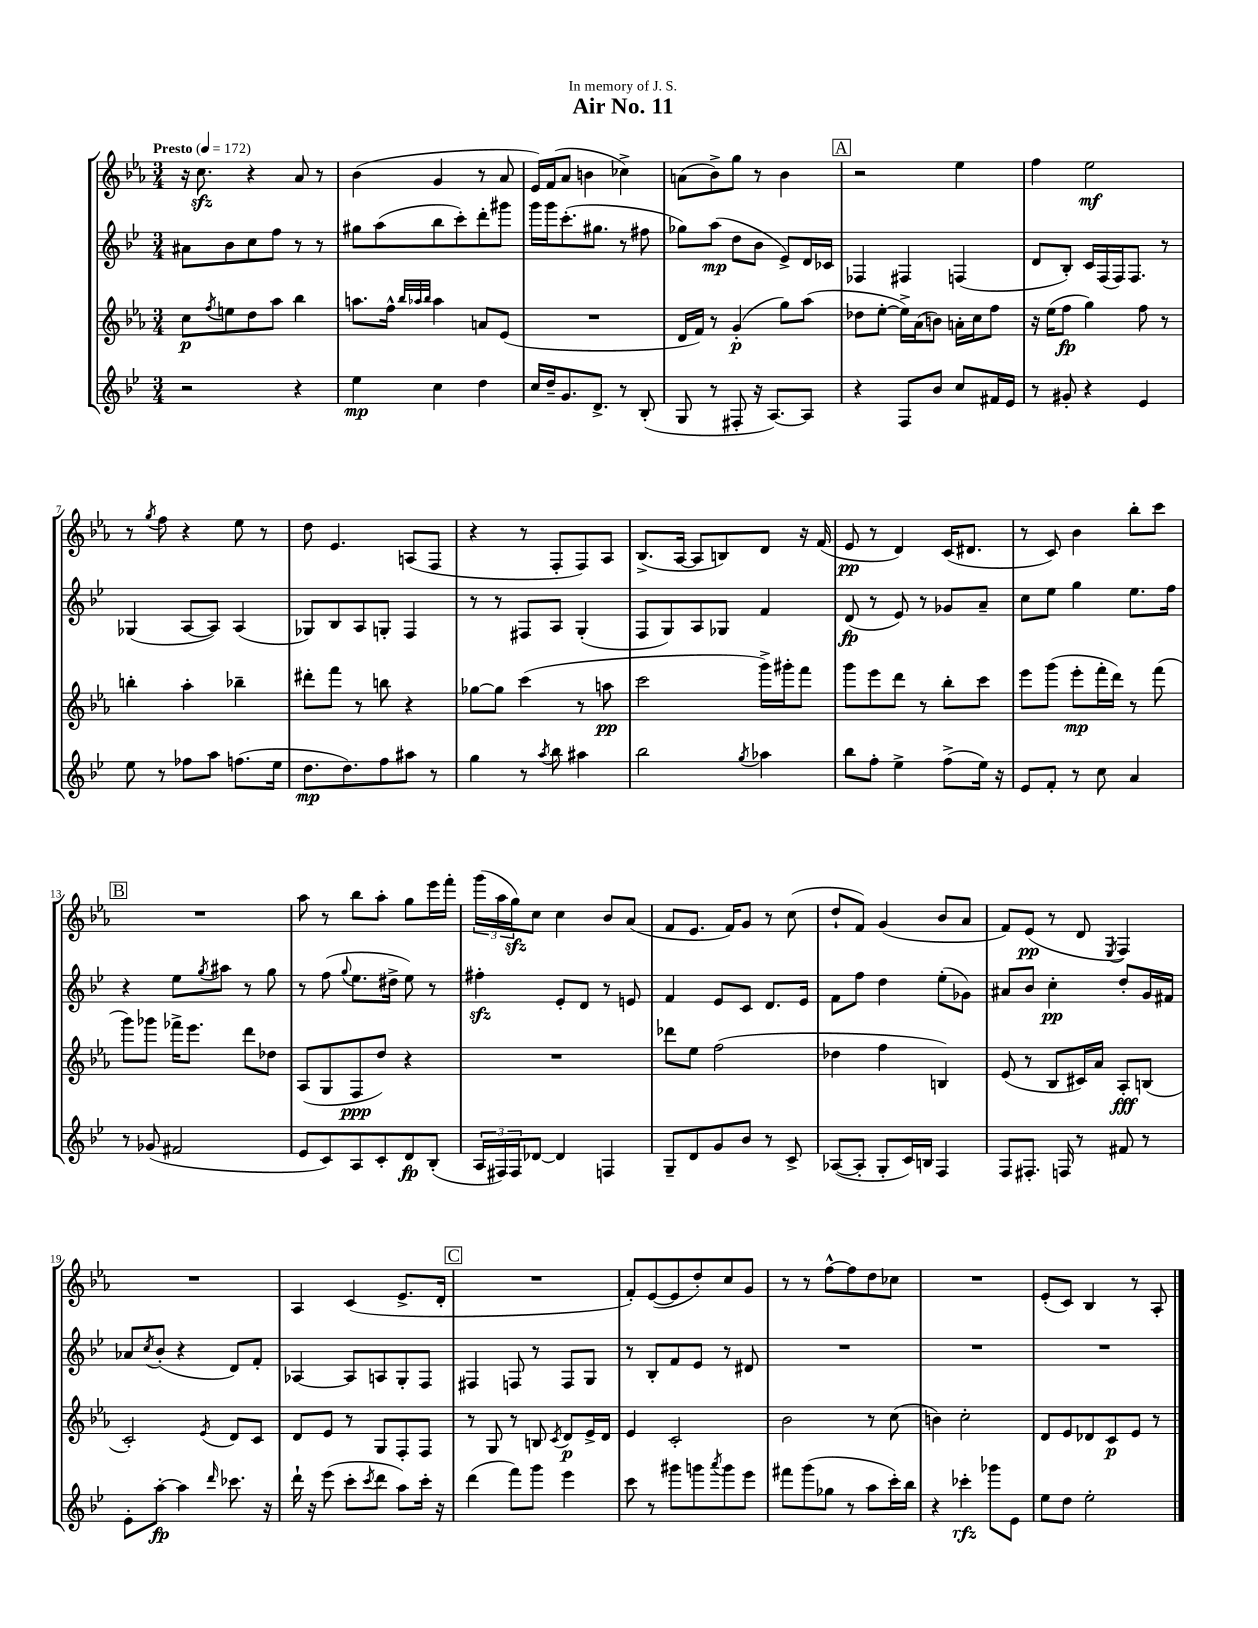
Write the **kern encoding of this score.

**kern	**dynam	**kern	**dynam	**kern	**dynam	**kern	**dynam
*part4	*part4	*part3	*part3	*part2	*part2	*part1	*part1
*staff4	*staff4	*staff3	*staff3	*staff2	*staff2	*staff1	*staff1
*clefG2	*	*clefG2	*	*clefG2	*	*clefG2	*
*k[b-e-]	*	*k[b-e-a-]	*	*k[b-e-]	*	*k[b-e-a-]	*
*M3/4	*	*M3/4	*	*M3/4	*	*M3/4	*
*MM172	*	*MM172	*	*MM172	*	*MM172	*
=1	=1	=1	=1	=1	=1	=1	=1
!	!	!	!	!	!	!LO:TX:a:B:t=Presto	!
2r	.	8cc\L	p	8a#X\L	.	16r	.
.	.	.	.	.	.	8.cczz\	.
.	.	8qff/	.	.	.	.	.
.	.	8een\	.	8b-\	.	.	.
.	.	8dd\	.	8cc\	.	4r	.
.	.	8aa-\J	.	8ff\J	.	.	.
4r	.	4bb-\	.	8r	.	8a-/	.
.	.	.	.	8r	.	8r	.
=2	=2	=2	=2	=2	=2	=2	=2
4ee-\	mp	8.aan\L	.	8gg#X\L	.	(4b-\	.
.	.	.	.	(8aa\	.	.	.
.	.	16ff^^\Jk	.	.	.	.	.
.	.	32qqbb-/LLL	.	.	.	.	.
.	.	32qqaa-X/	.	.	.	.	.
.	.	32qqbb-/JJJ	.	.	.	.	.
4cc\	.	4aa-\	.	8bb-\	.	4g/	.
.	.	.	.	8ccc'\)	.	.	.
4dd\	.	8an/L	.	8ddd'\	.	8r	.
.	.	(8e-/J	.	8ggg#X\J	.	8a-/	.
=3	=3	=3	=3	=3	=3	=3	=3
16cc/LL	.	2.r	.	16ggg\LL	.	16e-/LL)	.
16dd~/J	.	.	.	16ggg\J	.	(16f/J	.
8.g/	.	.	.	(8.ccc'\	.	8a-/J	.
.	.	.	.	.	.	4bn\	.
8.d^/J	.	.	.	8.gg#X\J	.	.	.
8r	.	.	.	8r	.	4cc-X^\)	.
(8B-'/	.	.	.	8ff#X\	.	.	.
=4	=4	=4	=4	=4	=4	=4	=4
8G/	.	16d/LL	.	8gg-X\L)	.	(8an\L	.
.	.	16f/JJ)	.	.	.	.	.
8r	.	8r	.	(8aa\J	mp	8b-^\)	.
8F#X'/	.	(4g'/	p	8dd\L	.	8gg\J	.
16r	.	.	.	8b-\J	.	8r	.
[8.A/L)	.	.	.	.	.	.	.
.	.	8gg\L)	.	8e-^/L)	.	4b-\	.
8A/J]	.	(8aa-\J	.	16d/L	.	.	.
.	.	.	.	16c-X/JJ	.	.	.
!!LO:REH:place=s1:t=A
=5	=5	=5	=5	=5	=5	=5	=5
4r	.	8dd-X\L	.	4F-X/	.	2r	.
.	.	[8ee-'\J	.	.	.	.	.
8F/L	.	16ee-^\LL])	.	4F#X/	.	.	.
.	.	(16a-\J	.	.	.	.	.
8b-/J	.	8bn\J)	.	.	.	.	.
8cc/L	.	16an'\LL	.	(4Fn/	.	4ee-\	.
.	.	16cc\J	.	.	.	.	.
16f#X/L	.	8ff\J	.	.	.	.	.
16e-/JJ	.	.	.	.	.	.	.
=6	=6	=6	=6	=6	=6	=6	=6
8r	.	16r	.	8d/L	.	4ff\	.
.	.	(16ee-\KL	.	.	.	.	.
8g#X'/	.	8ff\J	fp	8B-'/J)	.	.	.
4r	.	4gg\)	.	16c/LL	.	2ee-\	mf
.	.	.	.	(16F/	.	.	.
.	.	.	.	16F/J)	.	.	.
.	.	.	.	8.F/J	.	.	.
4e-/	.	8ff\	.	.	.	.	.
.	.	8r	.	8r	.	.	.
!!LO:LB:g=z
=7	=7	=7	=7	=7	=7	=7	=7
8ee-\	.	4bbn'\	.	(4G-X/	.	8r	.
.	.	.	.	.	.	8qgg/	.
8r	.	.	.	.	.	8ff\	.
8ff-X\L	.	4aa-'\	.	[8A/L	.	4r	.
8aa\J	.	.	.	8A/J])	.	.	.
(8.ffn\L	.	4bb-X~\	.	(4A/	.	8ee-\	.
.	.	.	.	.	.	8r	.
16ee-\Jk	.	.	.	.	.	.	.
=8	=8	=8	=8	=8	=8	=8	=8
8.dd\L	mp	8ddd#X'\L	.	8G-X/L)	.	8dd\	.
.	.	8fff\J	.	8B-/	.	4.e-/	.
8.dd\)	.	.	.	.	.	.	.
.	.	8r	.	8A/	.	.	.
8ff\	.	8bbn\	.	8Gn'/J	.	.	.
8aa#X\J	.	4r	.	4F/	.	(8An/L	.
8r	.	.	.	.	.	8F/J	.
=9	=9	=9	=9	=9	=9	=9	=9
4gg\	.	[8gg-X\L	.	8r	.	4r	.
.	.	8gg-\J]	.	8r	.	.	.
8r	.	(4ccc\	.	8F#X/L	.	8r	.
8qaa/	.	.	.	.	.	.	.
8bb-\	.	.	.	8A/J	.	8F'/L	.
4aa#X\	.	8r	.	(4G'/	.	8F/)	.
.	.	8aan\	pp	.	.	8A-/J	.
=10	=10	=10	=10	=10	=10	=10	=10
2bb-\	.	2ccc\	.	8F/L	.	(8.B-^/L	.
.	.	.	.	8G/)	.	.	.
.	.	.	.	.	.	[16A-/Jk	.
.	.	.	.	8A/	.	8A-/L]	.
.	.	.	.	8G-X/J	.	8Bn/)	.
8qgg/	.	.	.	.	.	.	.
4aa-X\	.	16ggg^\LL)	.	4f/	.	8d/J	.
.	.	16ggg#X'\J	.	.	.	.	.
.	.	8fff\J	.	.	.	16r	.
.	.	.	.	.	.	(16f/	.
=11	=11	=11	=11	=11	=11	=11	=11
8bb-\L	.	8ggg\L	.	(8d/	fp	8e-/	pp
8ff'\J	.	8eee-\	.	8r	.	8r	.
4ee-^\	.	8ddd\J	.	8e-/)	.	4d/)	.
.	.	8r	.	8r	.	.	.
(8ff^\L	.	8bb-'\L	.	8g-X/L	.	(16c/KL	.
.	.	.	.	.	.	8.d#X/J	.
16ee-\Jk)	.	8ccc\J	.	8a~/J	.	.	.
16r	.	.	.	.	.	.	.
=12	=12	=12	=12	=12	=12	=12	=12
8e-/L	.	8eee-\L	.	8cc\L	.	8r	.
8f'/J	.	(8ggg\J	.	8ee-\J	.	8c/)	.
8r	.	8eee-'\L	mp	4gg\	.	4b-\	.
8cc\	.	16fff'\L	.	.	.	.	.
.	.	16ddd\JJ)	.	.	.	.	.
4a/	.	8r	.	8.ee-\L	.	8bb-'\L	.
.	.	(8fff\	.	.	.	8ccc\J	.
.	.	.	.	16ff\Jk	.	.	.
!!LO:LB:g=z
!!LO:REH:place=s1:t=B
=13	=13	=13	=13	=13	=13	=13	=13
8r	.	8ggg\L)	.	4r	.	2.r	.
(8g-X/	.	8ggg-X\J	.	.	.	.	.
2f#X/	.	16fff-X^\KL	.	8ee-\L	.	.	.
.	.	8.eee-\J	.	.	.	.	.
.	.	.	.	8qgg/	.	.	.
.	.	.	.	8aa#X\J	.	.	.
.	.	8ddd\L	.	8r	.	.	.
.	.	8dd-X\J	.	8gg\	.	.	.
=14	=14	=14	=14	=14	=14	=14	=14
8e-/L	.	(8A-/L	.	8r	.	8aa-\	.
8c/)	.	8G/	.	(8ff\	.	8r	.
.	.	.	.	8qqgg/	.	.	.
8A/	.	8F/	ppp	8.ee-\L	.	8bb-\L	.
8c'/	.	8dd/J)	.	.	.	8aa-'\J	.
.	.	.	.	16dd#X^\Jk	.	.	.
8d/	fp	4r	.	8ee-\)	.	8gg\L	.
(8B-'/J	.	.	.	8r	.	16eee-\L	.
.	.	.	.	.	.	16fff'\JJ	.
=15	=15	=15	=15	=15	=15	=15	=15
24A/LL	.	2.r	.	4ff#Xzz'\	.	(24ggg\LL	.
24F#X/)	.	.	.	.	.	24aa-\	.
24F#/J	.	.	.	.	.	24ggzz\J)	.
[8d-X/J	.	.	.	.	.	8cc\J	.
4d-/]	.	.	.	8e-'/L	.	4cc\	.
.	.	.	.	8d/J	.	.	.
4Fn/	.	.	.	8r	.	8b-/L	.
.	.	.	.	8en/	.	(8a-/J	.
=16	=16	=16	=16	=16	=16	=16	=16
8G~/L	.	8ddd-X\L	.	4f/	.	8f/L	.
8d/	.	8ee-\J	.	.	.	8.e-/J	.
8g/	.	(2ff\	.	8e-/L	.	.	.
.	.	.	.	.	.	16f/KL)	.
8b-/J	.	.	.	8c/J	.	8g/J	.
8r	.	.	.	8.d/L	.	8r	.
8c^/	.	.	.	.	.	(8cc\	.
.	.	.	.	16e-/Jk	.	.	.
=17	=17	=17	=17	=17	=17	=17	=17
([8A-X/L	.	4dd-X\	.	8f\L	.	8dd`/L	.
8A-'/J]	.	.	.	8ff\J	.	8f/J)	.
8G'/L	.	4ff\	.	4dd\	.	(4g/	.
16c/L)	.	.	.	.	.	.	.
16Bn/JJ	.	.	.	.	.	.	.
4F/	.	4Bn/)	.	(8ee-'\L	.	8b-/L	.
.	.	.	.	8g-X\J)	.	8a-/J	.
=18	=18	=18	=18	=18	=18	=18	=18
8F/L	.	(8e-/	.	8a#X/L	.	8f/L)	.
8.F#X'/J	.	8r	.	8b-/J	.	(8e-/J	pp
.	.	8B-/L	.	4cc'\	pp	8r	.
16Fn/	.	.	.	.	.	.	.
8r	.	16c#X/L)	.	.	.	8d/	.
.	.	16a-/JJ	.	.	.	.	.
.	.	.	.	.	.	8qE-/	.
8f#X/	.	8A-'/L	fff	8dd'/L	.	4F/)	.
8r	.	(8Bn/J	.	16g/L	.	.	.
.	.	.	.	16f#X/JJ	.	.	.
!!LO:LB:g=z
=19	=19	=19	=19	=19	=19	=19	=19
8e-'\L	.	2c'/)	.	8a-X/L	.	2.r	.
.	.	.	.	8qcc/	.	.	.
[8aa'\J	fp	.	.	(8b-'/J	.	.	.
4aa\]	.	.	.	4r	.	.	.
16qqddd/	.	8qe-/	.	.	.	.	.
8.ccc-X\	.	8d/L	.	8d/L)	.	.	.
.	.	8c/J	.	8f'/J	.	.	.
16r	.	.	.	.	.	.	.
=20	=20	=20	=20	=20	=20	=20	=20
16ddd`\	.	8d/L	.	[4A-X/	.	4A-/	.
16r	.	.	.	.	.	.	.
(8eee-\	.	8e-/J	.	.	.	.	.
8ccc'\L	.	8r	.	8A-/L]	.	(4c/	.
8qccc/	.	.	.	.	.	.	.
8ddd\J	.	8G/L	.	8An/	.	.	.
8aa\L)	.	8F'/	.	8G'/	.	8.e-^/L	.
16ccc'\Jk	.	8F/J	.	8F/J	.	.	.
16r	.	.	.	.	.	16d'/Jk	.
!!LO:REH:place=s1:t=C
=21	=21	=21	=21	=21	=21	=21	=21
(4ddd\	.	8r	.	4F#X/	.	2.r	.
.	.	8G/	.	.	.	.	.
8fff\L)	.	8r	.	8Fn/	.	.	.
8ggg\J	.	8Bn/	.	8r	.	.	.
.	.	8qc/	.	.	.	.	.
4eee-\	.	8d/L	p	8F/L	.	.	.
.	.	16e-^/L	.	8G/J	.	.	.
.	.	16d/JJ	.	.	.	.	.
=22	=22	=22	=22	=22	=22	=22	=22
8ccc\	.	4e-/	.	8r	.	8f'/L)	.
8r	.	.	.	8B-'/L	.	([8e-/	.
8ggg#X\L	.	2c'/	.	8f/	.	8e-/]	.
8gggn\	.	.	.	8e-/J	.	8dd'/)	.
8qaaa/	.	.	.	.	.	.	.
8ggg\	.	.	.	8r	.	8cc/	.
8eee-\J	.	.	.	8d#X/	.	8g/J	.
=23	=23	=23	=23	=23	=23	=23	=23
8fff#X\L	.	2b-\	.	2.r	.	8r	.
(8ggg\	.	.	.	.	.	8r	.
8gg-X\J	.	.	.	.	.	[8ff^^\L	.
8r	.	.	.	.	.	8ff\]	.
8aa\L	.	8r	.	.	.	8dd\	.
16ccc'\L)	.	(8cc\	.	.	.	8cc-X\J	.
16bb-\JJ	.	.	.	.	.	.	.
=24	=24	=24	=24	=24	=24	=24	=24
4r	.	4bn\)	.	2.r	.	2.r	.
4ccc-X'\	rfz	2cc'\	.	.	.	.	.
8ggg-X\L	.	.	.	.	.	.	.
8e-\J	.	.	.	.	.	.	.
=25	=25	=25	=25	=25	=25	=25	=25
8ee-\L	.	8d/L	.	2.r	.	(8e-'/L	.
8dd\J	.	8e-/	.	.	.	8c/J)	.
2ee-'\	.	8d-X/	.	.	.	4B-/	.
.	.	8c/	p	.	.	.	.
.	.	8e-/J	.	.	.	8r	.
.	.	8r	.	.	.	8A-'/	.
==	==	==	==	==	==	==	==
*-	*-	*-	*-	*-	*-	*-	*-
